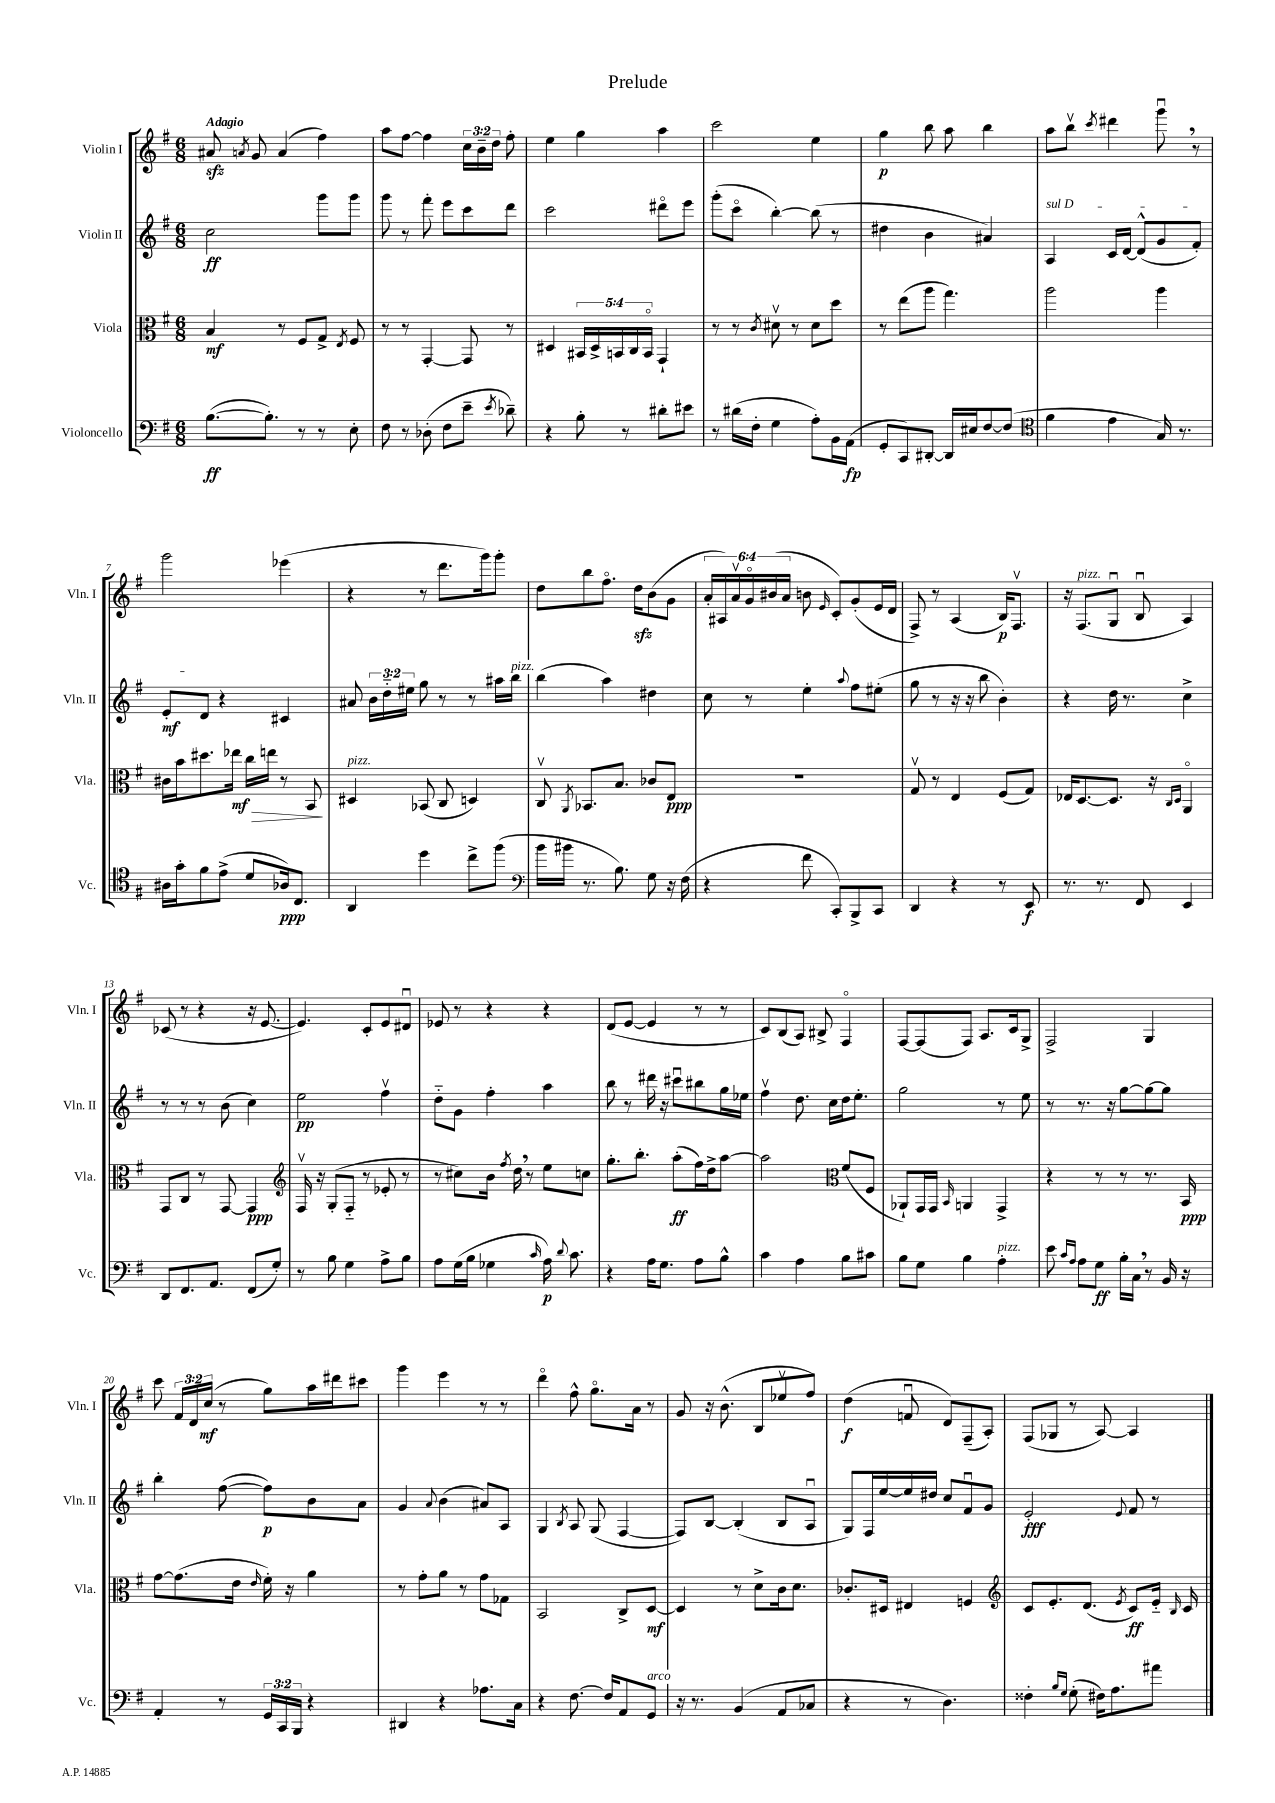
\header { title = "Prelude" }
<<
\new StaffGroup <<
\new Staff = "s0" \with { instrumentName = "Violin I" shortInstrumentName = "Vln. I" } {
    \clef treble \key g \major \numericTimeSignature \time 6/8 \override Staff.TupletNumber.text = #tuplet-number::calc-fraction-text \tempo "Adagio"
    \autoBeamOff ais'8\sfz \acciaccatura { a'8 } g'8 a'4( fis''4) |
    a''8[ fis''8]~ fis''4 \tuplet 3/2 { c''16[ b'16-- d''16] } fis''8-. |
    e''4 g''4 a''4 |
    c'''2 e''4 |
    g''4\p b''8 a''8 b''4 |
    a''8[ b''8]\upbow \acciaccatura { c'''8 } dis'''4 g'''8\downbow \breathe r8 |
    g'''2 ees'''4( |
    r4 r8 d'''8.[ g'''16) g'''8]-. |
    d''8[ b''8 fis''8.]\flageolet d''16[\sfz b'8( g'8] |
    \tuplet 6/4 { a'16[-. ais16) a'16\upbow g'16\flageolet bis'16( a'16] } b'8 \grace { e'16 } c'8[-.) g'8-.( e'16 d'16] |
    fis8->) r8 a4( b16[\p) fis8.]\upbow |
    r16 fis8.[^\markup { \italic "pizz." }( g8]\downbow b8\downbow a4) |
    ces'8( r8 r4 r16 e'8.~ |
    e'4.) c'8[-. e'8 dis'8]\downbow |
    ees'8 r8 r4 r4 |
    d'8[( e'8]~ e'4 r8 r8 |
    c'8[) b8( a8]) bis8-> fis4\flageolet |
    fis8[~ fis8( fis8]) a8.[ c'16 g8]-> |
    fis2-> g4 |
    c'''8 \tuplet 3/2 { fis'16[ d'16 c''16]\mf( } r8 g''8[) a''16 dis'''16 cis'''8] |
    g'''4 e'''4 r8 r8 |
    d'''4\flageolet fis''8-^ g''8.[\flageolet a'16] r8 |
    g'8 r16 b'8.-^( b8[ ees''8\upbow fis''8]) |
    d''4\f( f'8\downbow d'8[) fis8--( a8]-.) |
    fis8[( ges8] r8 a8~) a4 \bar "|." |
}
\new Staff = "s1" \with { instrumentName = "Violin II" shortInstrumentName = "Vln. II" } {
    \clef treble \key g \major \numericTimeSignature \time 6/8 \override Staff.TupletNumber.text = #tuplet-number::calc-fraction-text
    \autoBeamOff c''2\ff g'''8[ g'''8] |
    g'''8 r8 fis'''8-. e'''8[ c'''8 d'''8] |
    c'''2 dis'''8[\flageolet e'''8] |
    g'''8[-.( c'''8]\flageolet b''4~-.) b''8( r8 |
    dis''4 b'4 ais'4) |
    \once \override TextSpanner.bound-details.left.text = \markup { \italic "sul D" } a4\startTextSpan c'16[ d'16]~ d'8[-^( g'8 fis'8]-.) |
    e'8[-.\mf d'8]\stopTextSpan r4 cis'4 |
    ais'8 \tuplet 3/2 { b'16[ d''16-_ eis''16] } g''8 r8 r8 ais''16[ b''16]^\markup { \italic "pizz." } |
    b''4( a''4) dis''4 |
    c''8 r8 e''4-. \appoggiatura { a''8 } fis''8[ eis''8]-.( |
    g''8 r8 r16 r16 b''8 b'4-.) |
    r4 d''16 r8. c''4-> |
    r8 r8 r8 b'8( c''4) |
    e''2\pp fis''4\upbow |
    d''8[-_ g'8] fis''4-. a''4 |
    b''8 r8 dis'''16 r16 cis'''8[\downbow bis''8 g''16 ees''16] |
    fis''4\upbow d''8. c''16[ d''16 e''8.]-. |
    g''2 r8 e''8 |
    r8 r8. r16 g''8[~ g''8~ g''8] |
    b''4-. fis''8~( fis''8[\p) b'8 a'8] |
    g'4 \appoggiatura { a'8 } b'4( ais'8[) a8] |
    g4 \acciaccatura { b8 } a8 g8( fis4~ |
    fis8[) b8]~ b4-.( b8[ a8]\downbow |
    g8[) fis16 e''16~ e''16 dis''16] c''8[ fis'8\downbow g'8] |
    e'2-.\fff \appoggiatura { e'8 } fis'8 r8 \bar "|." |
}
\new Staff = "s2" \with { instrumentName = "Viola" shortInstrumentName = "Vla." } {
    \clef alto \key g \major \numericTimeSignature \time 6/8 \override Staff.TupletNumber.text = #tuplet-number::calc-fraction-text
    \autoBeamOff b4\mf r8 fis8[ g8]-> \acciaccatura { e8 } fis8 |
    r8 r8 g,4~-. g,8 r8 |
    dis4 \tuplet 5/4 { bis,16[ dis16-> b,16 c16 b,16]\flageolet } g,4-! |
    r8 r8 \acciaccatura { c'8 } dis'8\upbow r8 dis'8[ d''8] |
    r8 e''8[( a''8] g''4.) |
    a''2 a''4 |
    cis'16[ b'16 dis''8. ees''16]\mf\> c''16[ e''16] r8 b,8\! |
    dis4^\markup { \italic "pizz." } bes,8( c8 d4) |
    c8\upbow \acciaccatura { a,8 } bes,8.[ b8.] ces'8[ e8]\ppp |
    R2. |
    g8\upbow r8 e4 fis8[( g8]) |
    ees16[ d8.~ d8.] r16 \grace { c16[ d16] } a,4\flageolet |
    g,8[ c8] r8 g,8~ g,4\ppp |
    \clef treble fis16\upbow r16 g8[-.( fis8]-_ r8 ees'8-. r8 |
    r8 cis''8[) b'16] \acciaccatura { fis''8 } d''16 \breathe r8 e''8[ c''8] |
    g''8.[-. b''8.]-. a''8[-.\ff( fis''16) d''16-> a''8]~ |
    a''2 \clef alto fis'8[( fis8] |
    aes,8[-!) g,16 g,16] \grace { b,16 } a,4 g,4-> |
    r4 r8 r8 r8. b,16\ppp |
    g'8[~ g'8.( e'16] \grace { e'16 } fis'16-.) r16 a'4 |
    r8 g'8[-. a'8] r8 g'8[ ges8] |
    b,2 c8[-> d8]~\mf |
    d4 r8 d'8[-> c'16 d'8.] |
    ces'8.[-. dis16] eis4 f4 |
    \clef treble c'8[ e'8.-. d'8.]( \acciaccatura { e'8 } c'8[\ff) e'16]-_ \grace { b16 } c'16 \bar "|." |
}
\new Staff = "s3" \with { instrumentName = "Violoncello" shortInstrumentName = "Vc." } {
    \clef bass \key g \major \numericTimeSignature \time 6/8 \override Staff.TupletNumber.text = #tuplet-number::calc-fraction-text
    \autoBeamOff b8.[~\ff( b8.]-.) r8 r8 e8-. |
    fis8 r8 des8-.( fis8[ e'8]-- \acciaccatura { e'8 } des'8--) |
    r4 b8-. r8 dis'8[-. eis'8] |
    r8 dis'16[( fis16]-. g4 a8[-.) b,16 a,16]\fp( |
    g,8[-. c,8) dis,8]~-. dis,16[ eis16 fis8~ fis8]( |
    \clef tenor fis'4 e'4 g16) r8. |
    ais16[ g'16-. fis'8 e'8]->( d'8[ aes16\ppp) c8.] |
    a,4 d''4 c''8[-> fis''8]( |
    \clef bass b'16[ bis'16] r8. b8.) g8 r16 fis16( |
    r4 fis'8 c,8[-.) b,,8-> c,8] |
    d,4 r4 r8 e,8\f |
    r8. r8. fis,8 e,4 |
    d,8[ fis,8. a,8.] fis,8[( g8]-.) |
    r8 b8 g4 a8[-> b8] |
    a8[ g16( b16] ges4 \grace { c'16 } a16\p) \appoggiatura { d'8 } c'8. |
    r4 a16[ g8.] a8[ b8]-^ |
    c'4 a4 b8[ cis'8] |
    b8[ g8] b4 a4-.^\markup { \italic "pizz." } |
    e'8 \grace { c'16[ a16] } a8[ g8]\ff b16[-. c16] \breathe r8 b,16 r16 |
    a,4-. r8 \tuplet 3/2 { g,16[ c,16 b,,16] } r4 |
    dis,4 r4 aes8.[ c16] |
    r4 fis8.~ fis16[ a,8 g,8]^\markup { \italic "arco" } |
    r16 r8. b,4( a,8[ ces8] |
    r4 r8 d4.) |
    fisis4-. \grace { b16[ g16] } g8-.( fis16[) a8. ais'8] \bar "|." |
}
>>
>>
